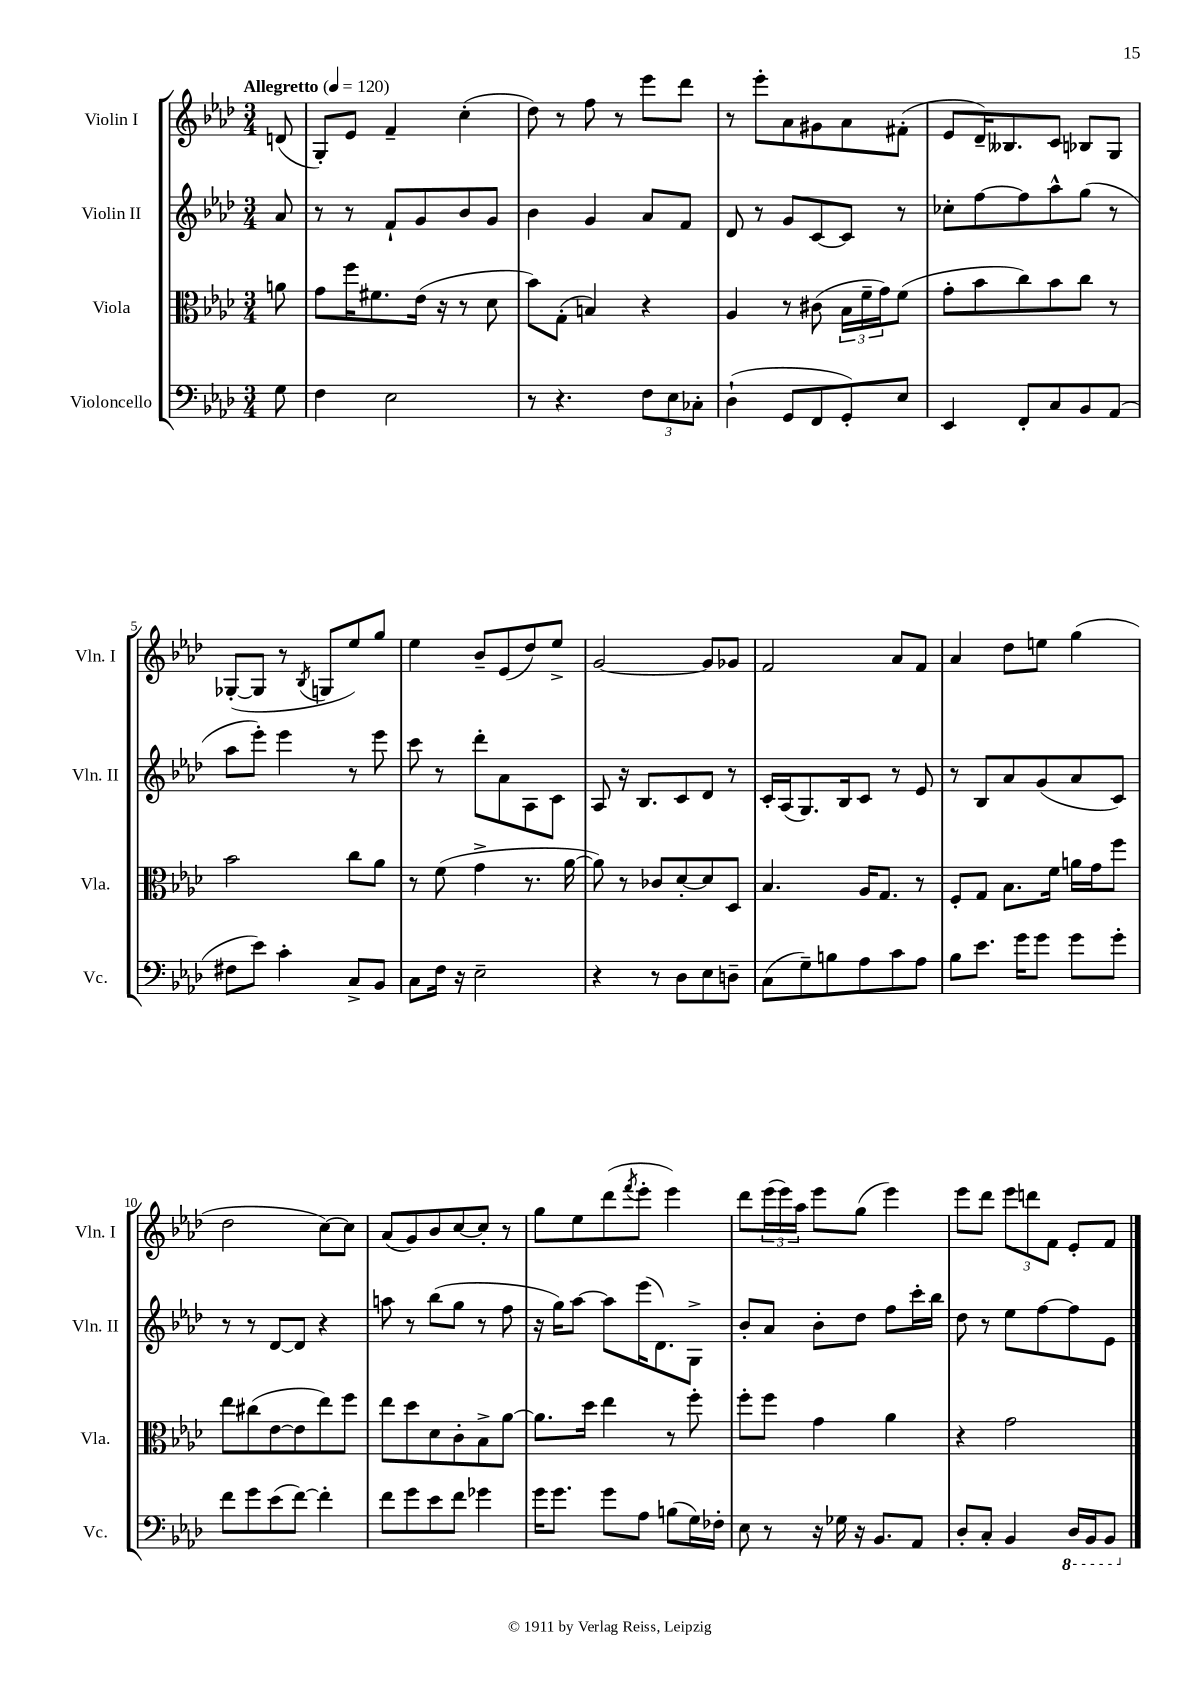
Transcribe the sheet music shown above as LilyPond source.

<<
\new StaffGroup <<
\new Staff = "s0" \with { instrumentName = "Violin I" shortInstrumentName = "Vln. I" } {
    \clef treble \key aes \major \numericTimeSignature \time 3/4 \partial 8 \tempo "Allegretto" 4 = 120
    d'8( |
    g8-.) ees'8 f'4-- c''4-.( |
    des''8) r8 f''8 r8 ees'''8 des'''8 |
    r8 ees'''8-. aes'8 gis'8 aes'8 fis'8-.( |
    ees'8 des'16--) beses8. c'8 bes8 g8 |
    ges8~-.( ges8 r8 \acciaccatura { bes8 } g8 ees''8) g''8 |
    ees''4 bes'8-- ees'8( des''8) ees''8-> |
    g'2~ g'8 ges'8 |
    f'2 aes'8 f'8 |
    aes'4 des''8 e''8 g''4( |
    des''2 c''8~) c''8 |
    aes'8( g'8) bes'8 c''8~ c''8-. r8 |
    g''8 ees''8 des'''8( \acciaccatura { f'''8 } ees'''8-. ees'''4) |
    des'''8 \tuplet 3/2 { ees'''16( ees'''16) aes''16 } ees'''8 g''8( ees'''4) |
    ees'''8 des'''8 \tuplet 3/2 { ees'''8 d'''8 f'8 } ees'8-. f'8 \bar "|." |
}
\new Staff = "s1" \with { instrumentName = "Violin II" shortInstrumentName = "Vln. II" } {
    \clef treble \key aes \major \numericTimeSignature \time 3/4 \partial 8
    aes'8 |
    r8 r8 f'8-! g'8 bes'8 g'8 |
    bes'4 g'4 aes'8 f'8 |
    des'8 r8 g'8 c'8~ c'8 r8 |
    ces''8-. f''8~ f''8 aes''8-^ g''8( r8 |
    aes''8 ees'''8-.) ees'''4 r8 ees'''8 |
    c'''8 r8 des'''8-. aes'8 aes8 c'8 |
    aes8 r16 bes8. c'8 des'8 r8 |
    c'16-. aes16( g8.) bes16 c'8 r8 ees'8 |
    r8 bes8 aes'8 g'8( aes'8 c'8) |
    r8 r8 des'8~ des'8 r4 |
    a''8 r8 bes''8( g''8 r8 f''8 |
    r16 g''16) aes''8~ aes''8 ees'''16( des'8.) g8-> |
    bes'8-. aes'8 bes'8-. des''8 f''8 c'''16-. bes''16 |
    des''8 r8 ees''8 f''8~ f''8 ees'8 \bar "|." |
}
\new Staff = "s2" \with { instrumentName = "Viola" shortInstrumentName = "Vla." } {
    \clef alto \key aes \major \numericTimeSignature \time 3/4 \partial 8
    a'8 |
    g'8 f''16 fis'8. ees'16( r16 r8 des'8 |
    bes'8) g8-.( b4) r4 |
    aes4 r8 cis'8( \tuplet 3/2 { bes16 f'16-- g'16) } f'8( |
    g'8-. bes'8 c''8) bes'8 c''8 r8 |
    bes'2 c''8 aes'8 |
    r8 f'8( g'4-> r8. aes'16~ |
    aes'8) r8 ces'8 des'8~-. des'8 des8 |
    bes4. aes16 g8. r8 |
    f8-. g8 bes8. f'16 a'16 g'16 f''8 |
    ees''8 cis''8( ees'8~ ees'8 ees''8) f''8 |
    ees''8 des''8 des'8 c'8-. bes8-> aes'8~ |
    aes'8. des''16 ees''4 r8 f''8-. |
    f''8-. f''8 g'4 aes'4 |
    r4 g'2 \bar "|." |
}
\new Staff = "s3" \with { instrumentName = "Violoncello" shortInstrumentName = "Vc." } {
    \clef bass \key aes \major \numericTimeSignature \time 3/4 \partial 8
    g8 |
    f4 ees2 |
    r8 r4. \tuplet 3/2 { f8 ees8 ces8-. } |
    des4-!( g,8 f,8 g,8-.) ees8 |
    ees,4 f,8-. c8 bes,8 aes,8( |
    fis8 ees'8) c'4-. c8-> bes,8 |
    c8 f16 r16 ees2-- |
    r4 r8 des8 ees8 d8-- |
    c8( g8--) b8 aes8 c'8 aes8 |
    bes8 ees'8. g'16 g'8 g'8 g'8-. |
    f'8 g'8 ees'8( f'8~) f'4-. |
    f'8 g'8 ees'8 f'8 ges'4 |
    g'16 g'8. g'8 aes8 b8( g16) fes16-. |
    ees8 r8 r16 ges16 r16 bes,8. aes,8 |
    des8-. c8-. bes,4 \ottava #-1 des,16 bes,,16 bes,,8 \ottava #0 \bar "|." |
}
>>
>>
